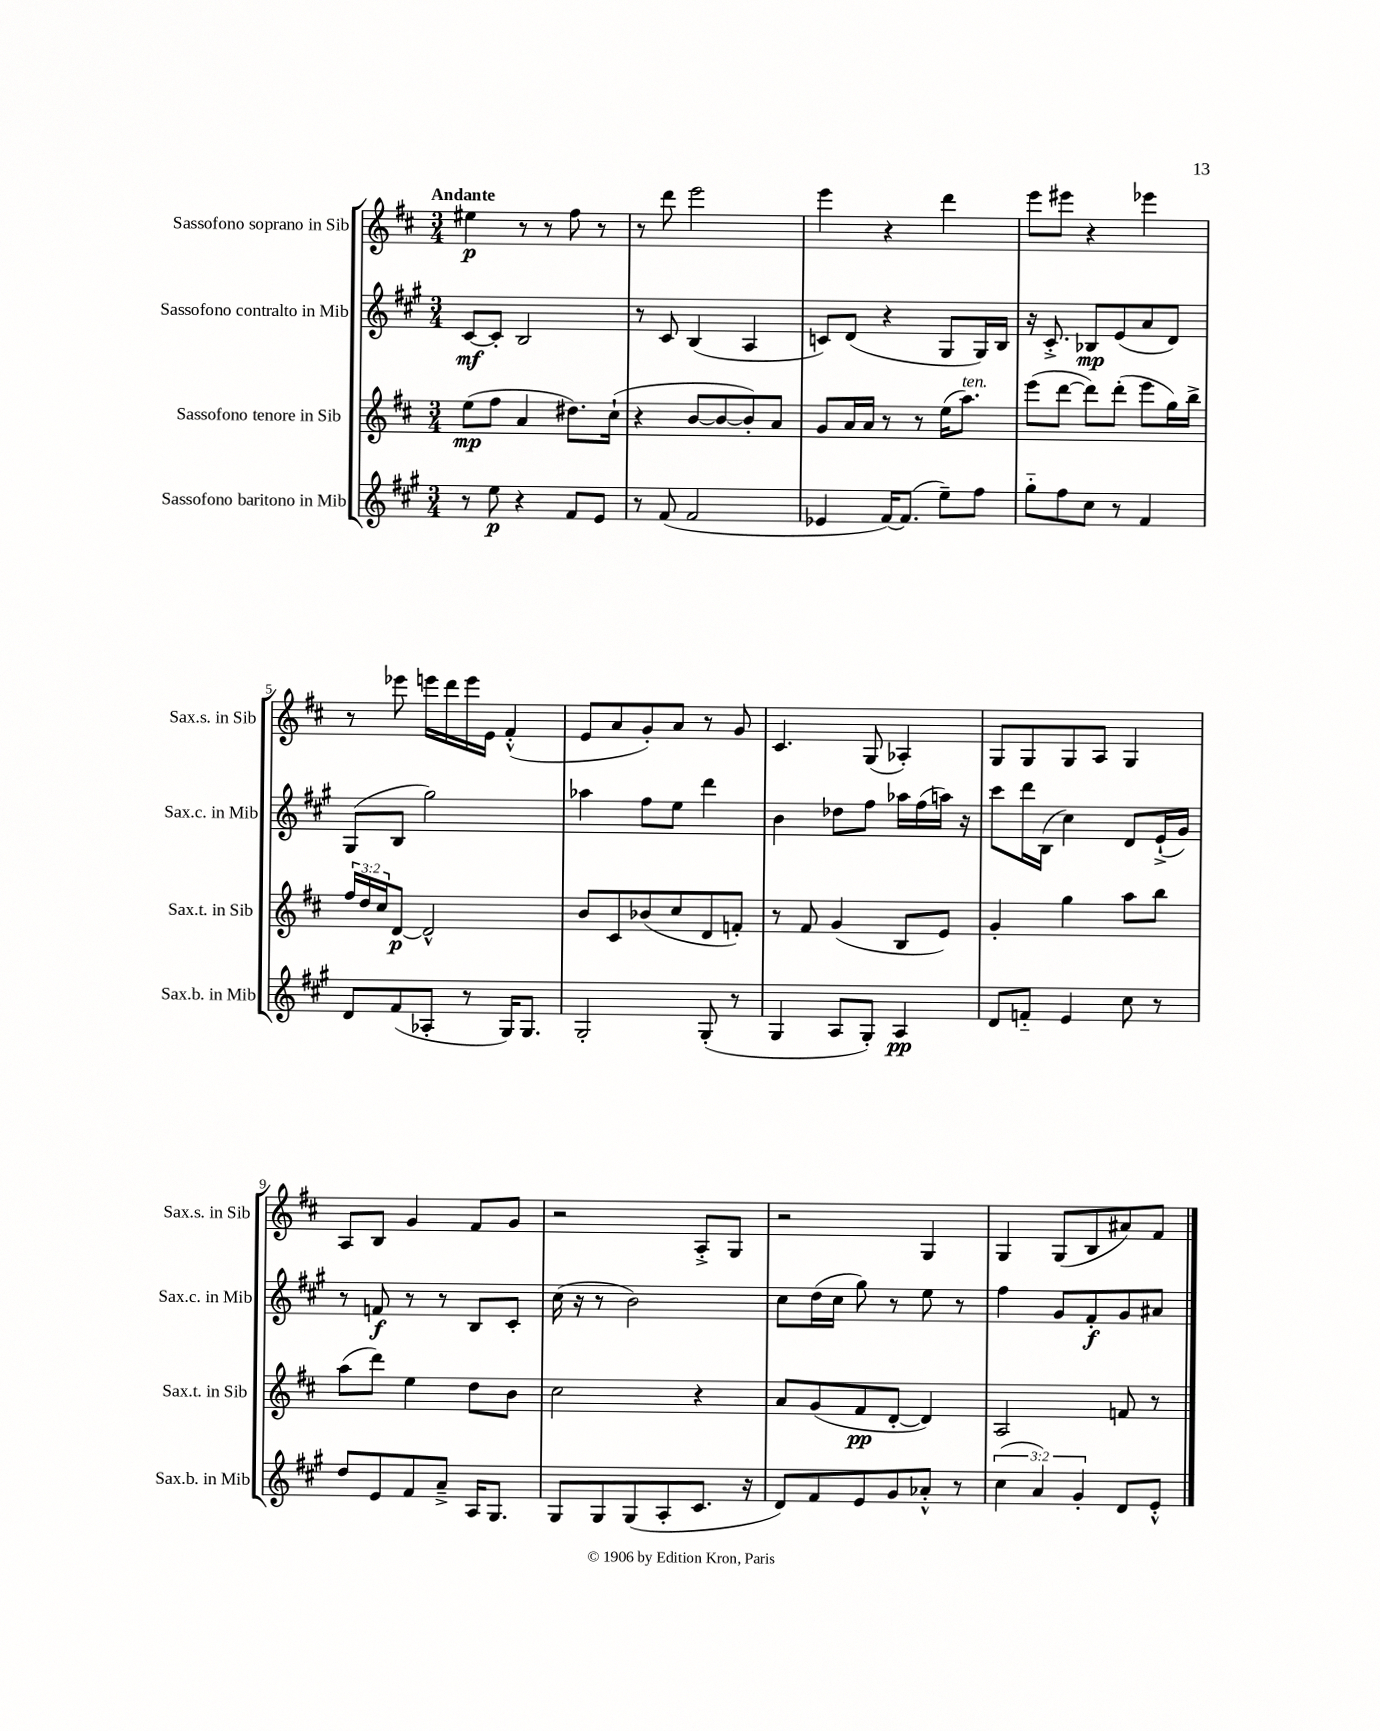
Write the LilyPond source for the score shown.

<<
\new StaffGroup <<
\new Staff = "s0" \with { instrumentName = "Sassofono soprano in Sib" shortInstrumentName = "Sax.s. in Sib" } {
    \clef treble \key d \major \numericTimeSignature \time 3/4 \tempo "Andante"
    eis''4\p r8 r8 fis''8 r8 |
    r8 d'''8 e'''2 |
    e'''4 r4 d'''4 |
    e'''8 eis'''8 r4 ees'''4 |
    r8 ees'''8 e'''16 d'''16 e'''16 e'16 fis'4-.-^( |
    e'8 a'8 g'8-.) a'8 r8 g'8 |
    cis'4. g8( aes4-.) |
    g8 g8 g8 a8 g4 |
    a8 b8 g'4 fis'8 g'8 |
    r2 a8-.-> g8 |
    r2 g4 |
    g4 g8( b8 ais'8) fis'8 \bar "|." |
}
\new Staff = "s1" \with { instrumentName = "Sassofono contralto in Mib" shortInstrumentName = "Sax.c. in Mib" } {
    \clef treble \key a \major \numericTimeSignature \time 3/4
    cis'8~\mf cis'8-. b2 |
    r8 cis'8 b4( a4 |
    c'8) d'8( r4 gis8 gis16) b16 |
    r16 cis'8.-.-> bes8\mp e'8( a'8 d'8) |
    gis8( b8 gis''2) |
    aes''4 fis''8 e''8 d'''4 |
    b'4 des''8 fis''8 aes''16 fis''16( a''16) r16 |
    cis'''8 d'''16 b16( cis''4) d'8 e'16-!->( gis'16) |
    r8 f'8\f r8 r8 b8 cis'8-. |
    cis''16( r16 r8 b'2) |
    cis''8 d''16( cis''16 gis''8) r8 e''8 r8 |
    fis''4 gis'8 fis'8-.\f gis'8 ais'8 \bar "|." |
}
\new Staff = "s2" \with { instrumentName = "Sassofono tenore in Sib" shortInstrumentName = "Sax.t. in Sib" } {
    \clef treble \key d \major \numericTimeSignature \time 3/4 \override Staff.TupletNumber.text = #tuplet-number::calc-fraction-text
    e''8\mp( fis''8 a'4 dis''8.) cis''16-!( |
    r4 b'8~ b'8~ b'8-.) a'8 |
    g'8 a'16 a'16 r8 r8 e''16( a''8.^\markup { \italic "ten." }) |
    e'''8( d'''8~ d'''8) d'''8-.( e'''8 g''16) b''16-> |
    \tuplet 3/2 { fis''16 d''16 cis''16 } d'8~\p d'2-^ |
    b'8 cis'8 bes'8( cis''8 d'8 f'8-.) |
    r8 fis'8 g'4( b8 e'8) |
    g'4-. g''4 a''8 b''8 |
    a''8( d'''8) e''4 d''8 b'8 |
    cis''2 r4 |
    a'8 g'8( fis'8\pp d'8~-. d'4) |
    a2 f'8 r8 \bar "|." |
}
\new Staff = "s3" \with { instrumentName = "Sassofono baritono in Mib" shortInstrumentName = "Sax.b. in Mib" } {
    \clef treble \key a \major \numericTimeSignature \time 3/4 \override Staff.TupletNumber.text = #tuplet-number::calc-fraction-text
    r8 e''8\p r4 fis'8 e'8 |
    r8 fis'8( fis'2 |
    ees'4 fis'16~) fis'8.( e''8--) fis''8 |
    gis''8-_ fis''8 cis''8 r8 fis'4 |
    d'8 fis'8( aes8-. r8 gis16) gis8. |
    gis2-. gis8-.( r8 |
    gis4 a8 gis8-.) a4\pp |
    d'8 f'8-_ e'4 cis''8 r8 |
    d''8 e'8 fis'8 a'8---> a16 gis8. |
    gis8 gis8 gis8( a8-. cis'8. r16 |
    d'8) fis'8 e'8 gis'8 aes'8-.-^ r8 |
    \tuplet 3/2 { cis''4( a'4) gis'4-. } d'8 e'8-.-^ \bar "|." |
}
>>
>>
